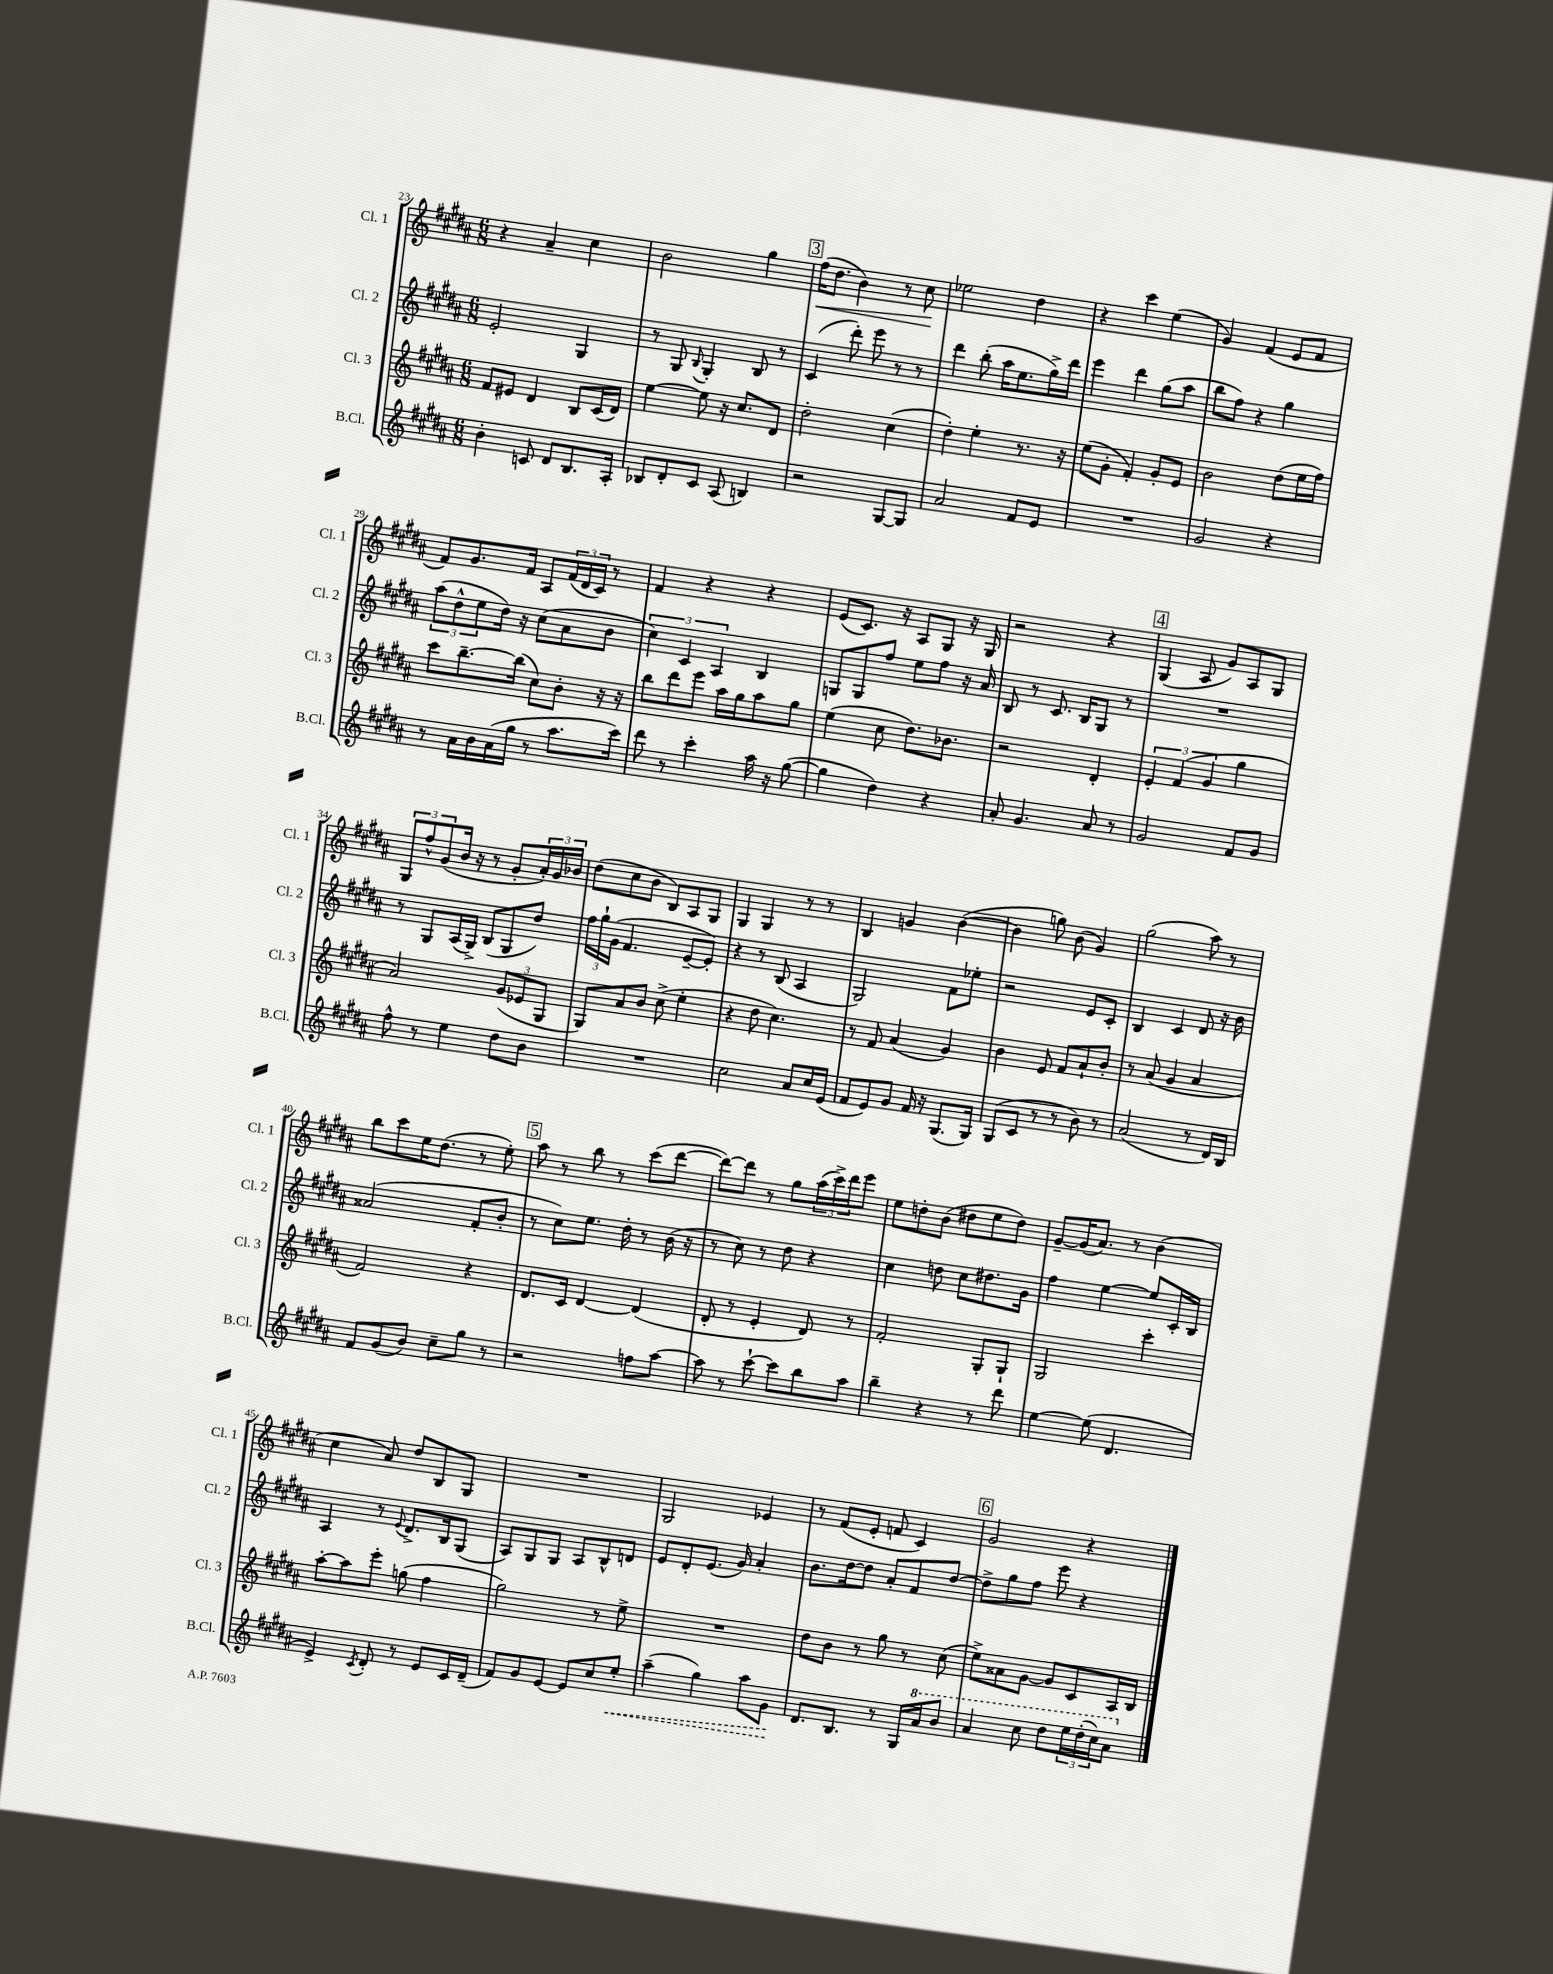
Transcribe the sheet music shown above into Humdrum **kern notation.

**kern	**dynam	**kern	**kern	**kern	**dynam
*part4	*part4	*part3	*part2	*part1	*part1
*staff4	*staff4	*staff3	*staff2	*staff1	*staff1
*I"B.Cl.	*	*I"Cl. 3	*I"Cl. 2	*I"Cl. 1	*
*I'B.Cl.	*	*I'Cl. 3	*I'Cl. 2	*I'Cl. 1	*
*clefG2	*	*clefG2	*clefG2	*clefG2	*
*k[f#c#g#d#a#]	*	*k[f#c#g#d#a#]	*k[f#c#g#d#a#]	*k[f#c#g#d#a#]	*
*M6/8	*	*M6/8	*M6/8	*M6/8	*
=23	=23	=23	=23	=23	=23
4b'\	.	8f#/L	2e'/	4r	.
.	.	8e#X/J	.	.	.
8cn/	.	4d#/	.	4a#~/	.
8d#/L	.	.	.	.	.
8.B/	.	8B/L	4G#/	4cc#\	.
.	.	(16c#/L	.	.	.
16A#'/Jk	.	16d#/JJ)	.	.	.
=24	=24	=24	=24	=24	=24
8B-X/L	.	[4ee\	8r	2b\	.
8d#'/	.	.	8G#/	.	.
.	.	.	8qqB/	.	.
8c#/J	.	8ee\]	4G#'/	.	.
(8A#/	.	16r	.	.	.
.	.	8.cc#/L	.	.	.
4Bn/)	.	.	8B/	4gg#\	.
.	.	8d#/J	8r	.	.
!!LO:REH:place=s1:t=3
=25	=25	=25	=25	=25	=25
!	!	!	!	!	!LO:HP:b
2r	.	2dd#'\	(4c#/	(16ff#\KL	<
.	.	.	.	8.dd#\J	.
.	.	.	8ddd#'\)	4b\)	.
.	.	.	8eee\	.	.
[8G#/L	.	(4cc#\	8r	8r	.
8G#/J]	.	.	8r	8cc#\	.
.	.	.	.	.	[
=26	=26	=26	=26	=26	=26
2a#/	.	4dd#'\)	4ddd#\	2ee-X\	.
.	.	4ee'\	(8bb'\	.	.
.	.	.	16aa#\KL	.	.
.	.	.	8.ee\	.	.
8f#/L	.	8.r	.	4dd#\	.
8e/J	.	.	16gg#^\L)	.	.
.	.	16r	16ddd#\JJ	.	.
=27	=27	=27	=27	=27	=27
2.r	.	(8ee\L	4eee\	4r	.
.	.	8g#'\J	.	.	.
.	.	4f#'/)	4ddd#\	4ccc#\	.
.	.	8g#'/L	(8gg#\L	(4ee\	.
.	.	8e/J	8aa#\J	.	.
=28	=28	=28	=28	=28	=28
2g#/	.	2b\	8bb\L	4g#/)	.
.	.	.	8ff#\J)	.	.
.	.	.	4r	(4f#/	.
4r	.	(8dd#\L	4gg#\	8e/L	.
.	.	16ee\L	.	8f#/J	.
.	.	16ff#\JJ)	.	.	.
!!LO:LB:g=z
=29	=29	=29	=29	=29	=29
8r	.	8ccc#\L	(12aa#\L	8f#/L)	.
.	.	.	12dd#^^\	.	.
16a#\LL	.	[8.bb~\	.	8.g#/	.
.	.	.	12ee\	.	.
16b\	.	.	.	.	.
(16a#\	.	.	16dd#\Jk)	.	.
16gg#\JJ	.	(16bb\Jk]	16r	16f#/Jk	.
8r	.	8cc#\L)	(8cc#\L	8A#/L	.
8.aa#\L	.	8b'\J	8a#\	(24f#/L	.
.	.	.	.	24d#/	.
.	.	.	.	24c#/JJ)	.
.	.	16r	8b\J	8r	.
16ccc#\Jk)	.	16r	.	.	.
=30	=30	=30	=30	=30	=30
8ddd#\	.	8bb\L	6cc#\)	4f#/	.
8r	.	8ddd#\	.	.	.
.	.	.	6c#/	.	.
4ccc#'\	.	8eee\J	.	4r	.
.	.	.	6A#/	.	.
.	.	16aa#\LL	.	.	.
.	.	16gg#\J	.	.	.
16aa#\	.	8aa#\	4B/	4r	.
16r	.	.	.	.	.
([8gg#\	.	8gg#\J	.	.	.
=31	=31	=31	=31	=31	=31
4gg#\]	.	(4ee\	8Gn/L	(8e/L	.
.	.	.	8G/	8.c#/J)	.
4dd#\)	.	8cc#\	8ff#/J	.	.
.	.	.	.	16r	.
.	.	8.dd#\L)	8ee\L	8A#/L	.
4r	.	.	8ff#\J	8G#/J	.
.	.	8.b-X\J	.	.	.
.	.	.	16r	16r	.
.	.	.	16a#/	16G#/	.
=32	=32	=32	=32	=32	=32
8a#'/	.	2r	8B/	2r	.
4.g#/	.	.	8r	.	.
.	.	.	8.c#/	.	.
.	.	.	16B/KL	.	.
8a#/	.	4d#'/	8G#/J	4r	.
8r	.	.	8r	.	.
!!LO:REH:place=s1:t=4
=33	=33	=33	=33	=33	=33
2g#/	.	6e'/	2.r	(4G#/	.
.	.	(6f#/	.	.	.
.	.	.	.	8A#/	.
.	.	6g#/	.	.	.
.	.	.	.	8g#/L)	.
8f#/L	.	4gg#\	.	8A#/	.
8g#/J	.	.	.	8G#/J	.
!!LO:LB:g=z
=34	=34	=34	=34	=34	=34
8ff#^^\	.	2a#/)	8r	12G#/L	.
.	.	.	.	12ff#^^/	.
8r	.	.	8G#/L	.	.
.	.	.	.	(12g#/	.
4ee\	.	.	(16A#/L	16b/Jk	.
.	.	.	16G#^/JJ)	16r	.
.	.	.	(8B/L	8r	.
8dd#\L	.	(12g#/L	8G#/	8g#'/L	.
.	.	12e-X/	.	.	.
8b\J	.	.	8dd#/J)	24a#'/L)	.
.	.	12G#/J	.	24g#/	.
.	.	.	.	24b-X/JJ	.
=35	=35	=35	=35	=35	=35
2.r	.	8G#/L)	24ff#\LL	(8dd#\L	.
.	.	.	24gg#`\	.	.
.	.	.	(24g#\JJ	.	.
.	.	8a#/	4.f#/	8cc#\	.
.	.	8b/J	.	8b\J	.
.	.	(8cc#^\	.	8B/L)	.
.	.	4ee'\	[8e~/L	8A#/	.
.	.	.	8e'/J])	8G#/J	.
=36	=36	=36	=36	=36	=36
2cc#\	.	4r	4r	4G#/	.
.	.	8dd#\	8r	4G#/	.
.	.	4.cc#\)	(8B/	.	.
8a#/L	.	.	4A#/	8r	.
16cc#/L	.	.	.	8r	.
(16e/JJ	.	.	.	.	.
=37	=37	=37	=37	=37	=37
8f#/L	.	8r	2G#/)	4B/	.
8e/)	.	8f#/	.	.	.
8g#/J	.	(4a#/	.	4gn/	.
16f#/	.	.	.	.	.
16r	.	.	.	.	.
(8.G#/L	.	4g#/)	8f#\L	([4b\	.
.	.	.	8ee-X'\J	.	.
16G#/Jk)	.	.	.	.	.
=38	=38	=38	=38	=38	=38
(8G#/L	.	4b\	2r	4b\]	.
8c#/J	.	.	.	.	.
8r	.	8e/	.	8ggn\)	.
8r	.	8f#/L	.	(8b\	.
8b\)	.	8a#`/	8e/L	4g#/)	.
8r	.	8b'/J	8c#'/J	.	.
=39	=39	=39	=39	=39	=39
(2a#/	.	8r	4B/	(2gg#\	.
.	.	(8a#/	.	.	.
.	.	4g#/	4c#/	.	.
8r	.	4a#/	8d#/	8aa#\)	.
16d#/LL)	.	.	16r	8r	.
16B/JJ	.	.	16b\	.	.
!!LO:LB:g=z
=40	=40	=40	=40	=40	=40
8f#/L	.	2f#/)	(2a##X/	8bb\L	.
(8g#/	.	.	.	8ccc#\	.
8b/J)	.	.	.	16ee\K	.
.	.	.	.	(8.dd#\J	.
8cc#~\L	.	.	.	.	.
8gg#\J	.	4r	8f#'/L	8r	.
8r	.	.	8b'/J	8ee'\)	.
!!LO:REH:place=s1:t=5
=41	=41	=41	=41	=41	=41
2r	.	8.d#/L	8r	8aa#\	.
.	.	.	8cc#\L)	8r	.
.	.	16c#/Jk	.	.	.
.	.	[4d#/	8.ee\J	8bb\	.
.	.	.	.	8r	.
.	.	.	16dd#'\	.	.
8ffn\L	.	(4d#/]	8r	(8ccc#\L	.
[8aa#\J	.	.	(16b\	[8ddd#\J	.
.	.	.	16r	.	.
=42	=42	=42	=42	=42	=42
8aa#\]	.	8d#'/	8r	8ddd#\L_)	.
8r	.	8r	8cc#\)	8ddd#\J]	.
[8ccc#`\	.	4e'/	8r	8r	.
8ccc#\L]	.	.	8dd#\	8gg#\L	.
8bb\	.	8d#/)	4r	(24aa#\L	.
.	.	.	.	24ccc#^\)	.
.	.	.	.	24ddd#\J	.
8aa#\J	.	8r	.	8eee\J	.
=43	=43	=43	=43	=43	=43
4bb~\	.	2f#'/	4cc#\	8ee\L	.
.	.	.	.	8ddn'\	.
4r	.	.	8ddn\	(8b\J	.
.	.	.	8cc#\L	8dd#X\L	.
8r	.	8G#'/L	8.dd#X\	8ee\	.
8ddd#\	.	8G#`/J	.	8dd#\J)	.
.	.	.	16g#\Jk	.	.
=44	=44	=44	=44	=44	=44
[4ee\	.	2G#/	4ff#\	[8g#~/L	.
.	.	.	.	(16g#/K]	.
.	.	.	.	8.a#/J)	.
(8ee\]	.	.	[4ee\	.	.
4.d#/	.	.	.	8r	.
.	.	4ccc#'\	8ee/L]	(4b\	.
.	.	.	16c#'/L	.	.
.	.	.	16B/JJ	.	.
!!LO:LB:g=z
=45	=45	=45	=45	=45	=45
4e^/)	.	[8aa#'\L	4A#/	4cc#\	.
.	.	8aa#\]	.	.	.
8qc#/	.	.	.	.	.
8d#'/	.	8eee'\J	8r	8a#/)	.
.	.	.	8qqe/	.	.
8r	.	(8ggn\	8.d#^/L	8dd#/L	.
8e/L	.	4ff#\	.	8B/	.
.	.	.	16B/k	.	.
16c#/L	.	.	(8G#/J	8G#/J	.
(16d#~/JJ	.	.	.	.	.
=46	=46	=46	=46	=46	=46
8f#/L)	.	2gg#\)	8A#/L)	2.r	.
8g#/	.	.	8G#/	.	.
[8e/J	.	.	8G#/J	.	.
8e/L]	.	.	8A#/L	.	.
8cc#/	.	8r	8B^^/	.	.
!	!LO:HP:b	!	!	!	!
8ee'/J	<	8ee^\	8dn/J	.	.
=47	=47	=47	=47	=47	=47
(4aa#~\	.	2.r	8e/L	2G#/	.
.	.	.	8d#'/	.	.
4gg#\)	.	.	(8.e/J	.	.
.	.	.	16g#/)	.	.
8aa#\L	.	.	4a#'/	4e-X/	.
8g#\J	.	.	.	.	.
.	[	.	.	.	.
=48	=48	=48	=48	=48	=48
8.d#/L	.	8dd#\L	8.b\L	8r	.
.	.	8b\J	.	(8f#/L	.
8.B/J	.	.	[16dd#\k	.	.
.	.	8r	8dd#\J]	8e'/J	.
8r	.	8gg#\	8a#'/L	8fn/	.
16G#/LL	.	8r	8f#/	4c#/)	.
*8va	*	*	*	*	*
16aa#/J	.	.	.	.	.
8bb/J	.	(8cc#\	[8dd#/J	.	.
!!LO:REH:place=s1:t=6
=49	=49	=49	=49	=49	=49
4aa#/	.	8ee^\L)	8dd#^\L]	2g#/	.
.	.	8a##X\	8gg#\	.	.
8ccc#\	.	[8g#\J	8ff#\J	.	.
8ddd#\L	.	8g#/L]	8eee\	.	.
24eee\L	.	8c#/	4r	4r	.
(24ddd#'\	.	.	.	.	.
24ccc#\J)	.	.	.	.	.
8aa#\J	.	16A#/L	.	.	.
.	.	16B/JJ	.	.	.
*X8va	*	*	*	*	*
==	==	==	==	==	==
*-	*-	*-	*-	*-	*-
